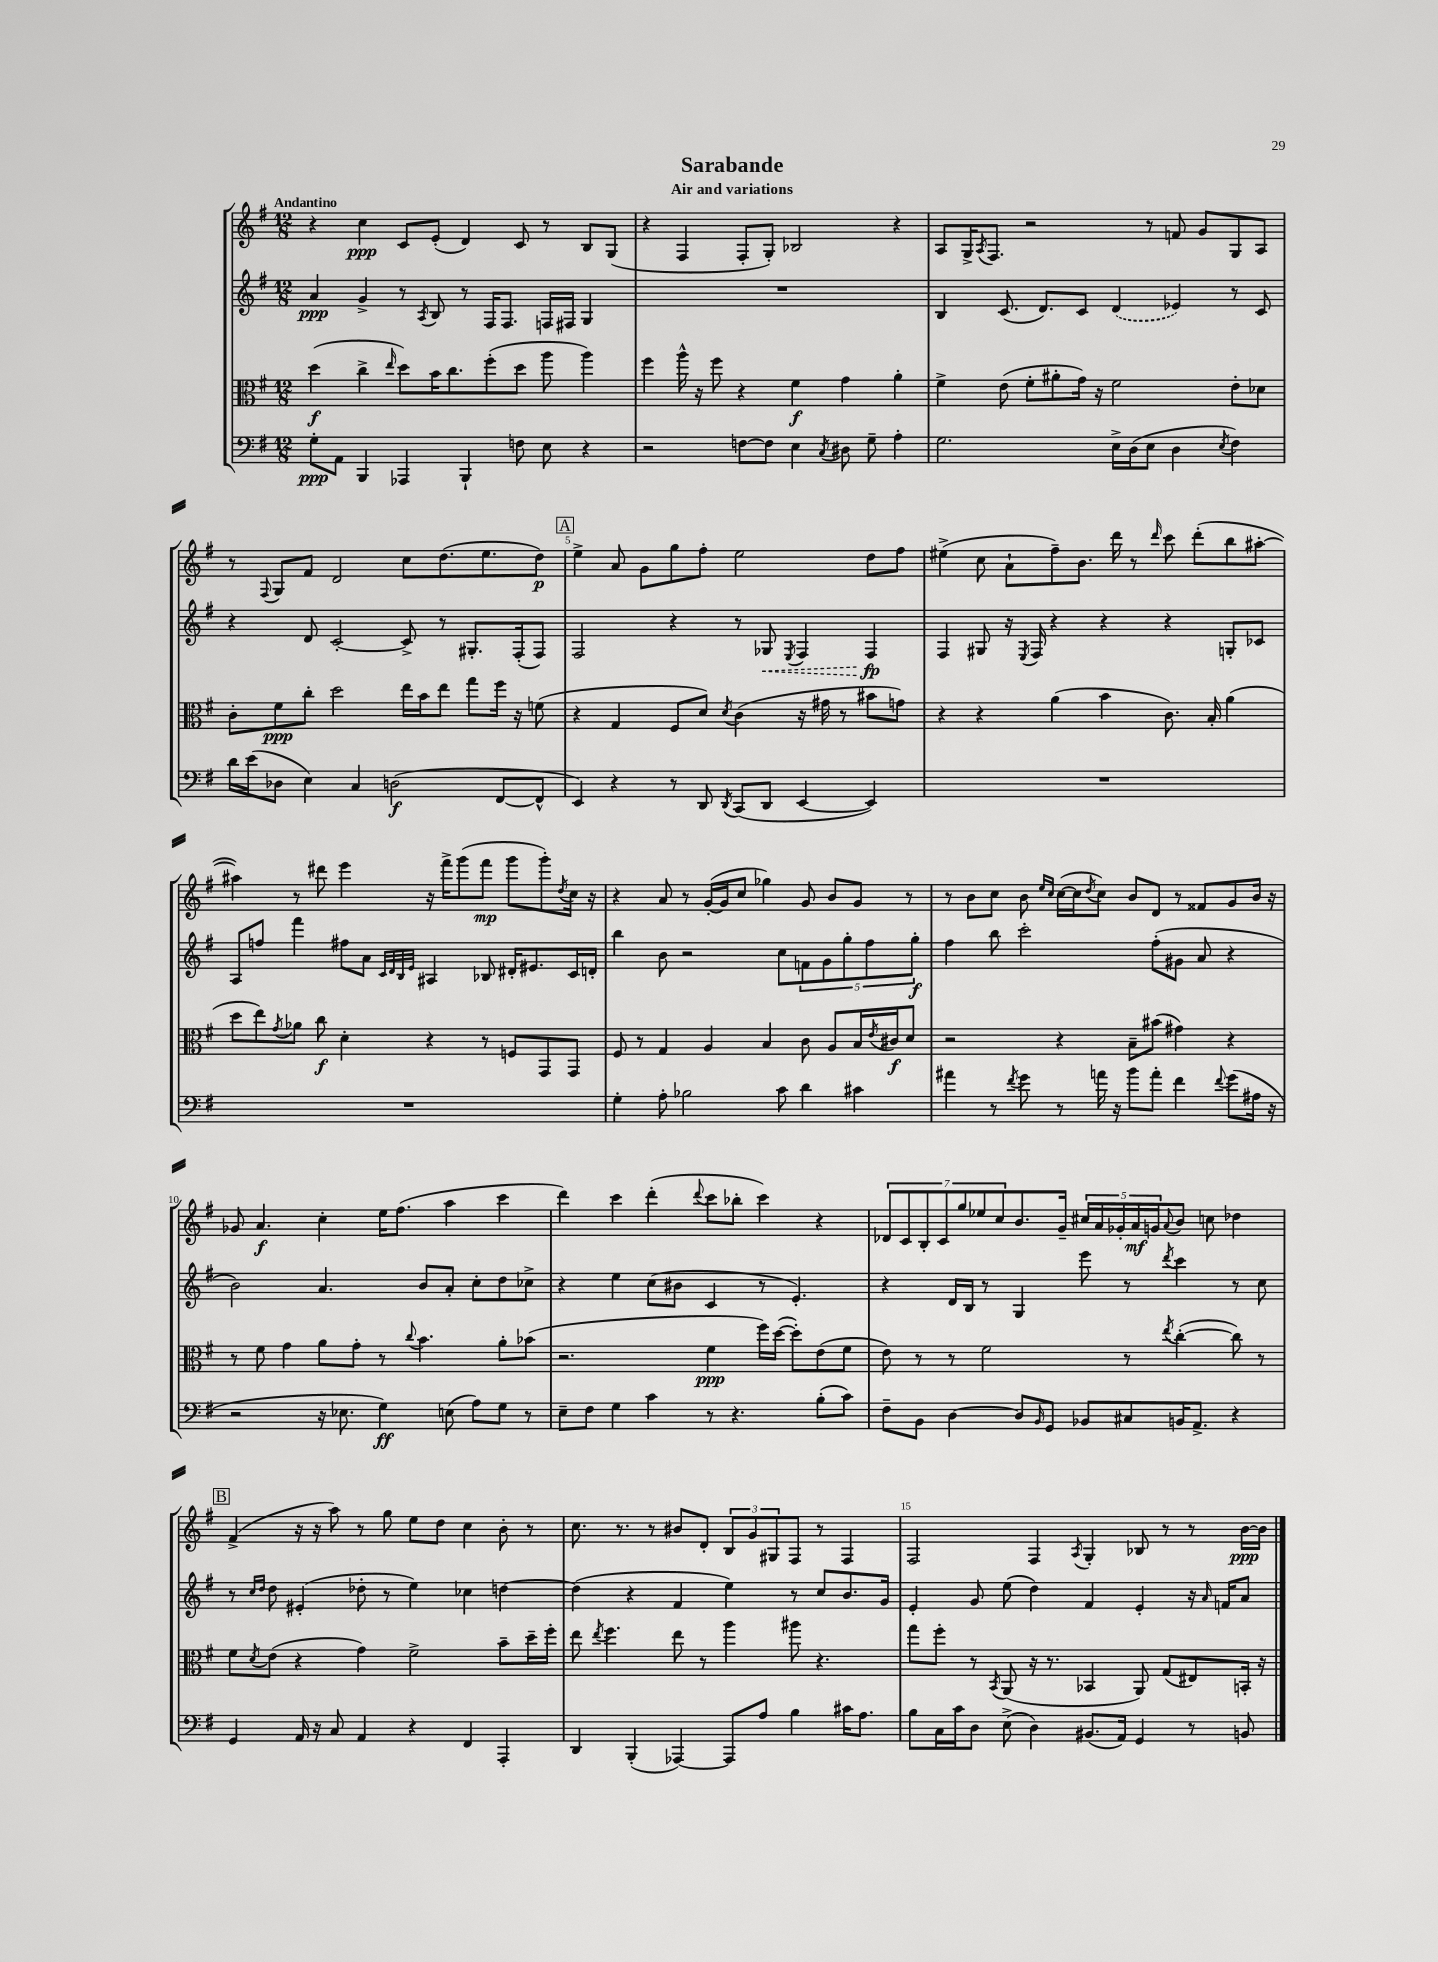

**kern	**dynam	**kern	**dynam	**kern	**dynam	**kern	**dynam
*part4	*part4	*part3	*part3	*part2	*part2	*part1	*part1
*staff4	*staff4	*staff3	*staff3	*staff2	*staff2	*staff1	*staff1
*clefF4	*	*clefC3	*	*clefG2	*	*clefG2	*
*k[f#]	*	*k[f#]	*	*k[f#]	*	*k[f#]	*
*M12/8	*	*M12/8	*	*M12/8	*	*M12/8	*
=1	=1	=1	=1	=1	=1	=1	=1
!	!	!	!	!	!	!LO:TX:a:B:t=Andantino	!
8G'\L	ppp	(4dd\	f	4a/	ppp	4r	.
8AA\J	.	.	.	.	.	.	.
4BBB/	.	4cc^\	.	4g^/	.	4cc\	ppp
.	.	16qqee/	.	.	.	.	.
4AAA-X/	.	8dd\L)	.	8r	.	8c/L	.
.	.	.	.	8qA/	.	.	.
.	.	16b\K	.	8B/	.	(8e'/J	.
.	.	8.cc\	.	.	.	.	.
4BBB`/	.	.	.	8r	.	4d/)	.
.	.	(8ff#'\	.	16F#/KL	.	.	.
.	.	.	.	8.F#/J	.	.	.
8Fn\	.	8dd\J	.	.	.	8c/	.
8E\	.	8aa\	.	16Fn/LL	.	8r	.
.	.	.	.	16F#X/JJ	.	.	.
4r	.	4aa\)	.	4G/	.	8B/L	.
.	.	.	.	.	.	(8G/J	.
=2	=2	=2	=2	=2	=2	=2	=2
2r	.	4ff#\	.	1.r	.	4r	.
.	.	16aa^^\	.	.	.	4F#/	.
.	.	16r	.	.	.	.	.
.	.	8ff#\	.	.	.	.	.
[8Fn\L	.	4r	.	.	.	8F#'/L	.
8F\J]	.	.	.	.	.	8G'/J)	.
4E\	.	4f#\	f	.	.	2B-X/	.
8qC/	.	.	.	.	.	.	.
8D#X\	.	4g\	.	.	.	.	.
8G~\	.	.	.	.	.	.	.
4A'\	.	4a'\	.	.	.	4r	.
=3	=3	=3	=3	=3	=3	=3	=3
2.G\	.	4f#^\	.	4B/	.	8A/L	.
.	.	.	.	.	.	16G^/K	.
.	.	.	.	.	.	8qA/	.
.	.	.	.	.	.	8.F#/J	.
.	.	(8e\	.	(8.c/	.	.	.
.	.	8f#'\L	.	.	.	2r	.
.	.	.	.	8.d/L)	.	.	.
.	.	8a#X'\	.	.	.	.	.
.	.	16g\Jk)	.	8c/J	.	.	.
.	.	16r	.	.	.	.	.
16E^\LL	.	2f#\	.	(4d/	.	.	.
(16D\J	.	.	.	.	.	.	.
8E\J	.	.	.	.	.	8r	.
4D\	.	.	.	4e-X/)	.	8fn/	.
.	.	.	.	.	.	8g/L	.
8qE/	.	.	.	.	.	.	.
4F#\)	.	8e'\L	.	8r	.	8G/	.
.	.	8d-X\J	.	8c/	.	8A/J	.
!!LO:LB:g=z
=4	=4	=4	=4	=4	=4	=4	=4
16d\LL	.	8c'\L	.	4r	.	8r	.
(16e\J	.	.	.	.	.	.	.
.	.	.	.	.	.	8qqF#/	.
8D-X\J	.	8f#\	ppp	.	.	8G/L	.
4E\)	.	8cc'\J	.	8d/	.	8f#/J	.
.	.	2dd\	.	[2c'/	.	2d/	.
4C/	.	.	.	.	.	.	.
(2Dn\	f	.	.	.	.	.	.
.	.	16ee\LL	.	8c^/]	.	8cc\L	.
.	.	16b\J	.	.	.	.	.
.	.	8ee\J	.	8r	.	(8.dd\	.
.	.	8gg\L	.	8.G#X'/L	.	.	.
.	.	.	.	.	.	8.ee\	.
[8FF#/L	.	16ff#\Jk	.	.	.	.	.
.	.	16r	.	(16F#'/k	.	.	.
8FF#^^/J]	.	(8fn\	.	8F#/J)	.	8dd\J)	p
!!LO:REH:place=s1:t=A
=5	=5	=5	=5	=5	=5	=5	=5
4EE/)	.	4r	.	2F#/	.	4ee^\	.
4r	.	4G/	.	.	.	8a/	.
.	.	.	.	.	.	8g\L	.
8r	.	8F#/L	.	4r	.	8gg\	.
8DD/	.	8d/J)	.	.	.	8ff#'\J	.
8qDD/	.	8qd/	.	.	.	.	.
(8CC/L	.	(4c\	.	8r	.	2ee\	.
!	!	!	!	!	!LO:HP:b	!	!
8DD/J	.	.	.	8G-X/	<	.	.
.	.	.	.	8qE/	.	.	.
[4EE/	.	16r	.	4F#/	.	.	.
.	.	16g#X\	.	.	.	.	.
.	.	8r	.	.	.	.	.
4EE/])	.	8b#X\L	.	4F#/	fp	8dd\L	.
.	.	8gn\J)	.	.	.	8ff#\J	.
.	.	.	.	.	[	.	.
=6	=6	=6	=6	=6	=6	=6	=6
1.r	.	4r	.	4F#/	.	(4ee#X^\	.
.	.	4r	.	8G#X/	.	8cc\	.
.	.	.	.	16r	.	8a`\L	.
.	.	.	.	8qE/	.	.	.
.	.	.	.	16F#/	.	.	.
.	.	(4a\	.	4r	.	8ff#~\)	.
.	.	.	.	.	.	8.b\J	.
.	.	4b\	.	4r	.	.	.
.	.	.	.	.	.	16ddd\	.
.	.	.	.	.	.	8r	.
.	.	.	.	.	.	16qqddd/	.
.	.	8.c\)	.	4r	.	8ccc\	.
.	.	.	.	.	.	(8ddd'\L	.
.	.	16B'/	.	.	.	.	.
.	.	(4a\	.	8Gn'/L	.	8bb\	.
.	.	.	.	8c-X/J	.	[8aa#X'\J	.
!!LO:LB:g=z
=7	=7	=7	=7	=7	=7	=7	=7
1.r	.	8dd\L	.	8A/L	.	4aa#X\])	.
.	.	8ee\)	.	8ffn/J	.	.	.
.	.	8qg/	.	.	.	.	.
.	.	8a-X\J	.	4fff#\	.	8r	.
.	.	8cc\	f	.	.	8ddd#X\	.
.	.	4d'\	.	8ff#X\L	.	4eee\	.
.	.	.	.	8a\J	.	.	.
.	.	.	.	32qqc/LLL	.	.	.
.	.	.	.	32qqd/	.	.	.
.	.	.	.	32qqB/	.	.	.
.	.	.	.	32qqe/JJJ	.	.	.
.	.	4r	.	4A#X/	.	16r	.
.	.	.	.	.	.	16fff#^\KL	.
.	.	.	.	.	.	(8ggg\	.
.	.	8r	.	8B-X/	.	8fff#\J	mp
.	.	8Fn/L	.	16d#X'/KL	.	8ggg\L	.
.	.	.	.	8.e#X/	.	.	.
.	.	8GG/	.	.	.	8ggg'\)	.
.	.	.	.	.	.	8qdd/	.
.	.	8GG/J	.	16c/L	.	16cc\Jk	.
.	.	.	.	16dn'/JJ	.	16r	.
=8	=8	=8	=8	=8	=8	=8	=8
4G'\	.	8F#/	.	4bb\	.	4r	.
.	.	8r	.	.	.	.	.
8A'\	.	4G/	.	8b\	.	8a/	.
2B-X\	.	.	.	2r	.	8r	.
.	.	4A/	.	.	.	([16g'/LL	.
.	.	.	.	.	.	16g/J]	.
.	.	.	.	.	.	8cc/J	.
.	.	4B/	.	.	.	4gg-X\)	.
8c\	.	.	.	8cc\L	.	.	.
4d\	.	8c\	.	10fn\	.	8g/	.
.	.	.	.	10g\	.	.	.
.	.	8A/L	.	.	.	8b/L	.
.	.	.	.	10gg'\	.	.	.
4c#X\	.	16B/L	.	.	.	8g/J	.
.	.	.	.	10ff#\	.	.	.
.	.	8qe/	.	.	.	.	.
.	.	16c#X/J	f	.	.	.	.
.	.	8d/J	.	.	.	8r	.
.	.	.	.	10gg'\J	f	.	.
=9	=9	=9	=9	=9	=9	=9	=9
4a#X\	.	2r	.	4ff#\	.	8r	.
.	.	.	.	.	.	8b\L	.
8r	.	.	.	8bb\	.	8cc\J	.
8qf#/	.	.	.	.	.	.	.
8g\	.	.	.	2ccc'\	.	8b\	.
.	.	.	.	.	.	16qqee/LL	.
.	.	.	.	.	.	16qqcc/JJ	.
8r	.	4r	.	.	.	([16cc\LL	.
.	.	.	.	.	.	16cc\J]	.
.	.	.	.	.	.	8qdd/	.
16an\	.	.	.	.	.	8cc\J)	.
16r	.	.	.	.	.	.	.
8b\L	.	8B~\L	.	.	.	8b/L	.
8a'\J	.	(8b#X\J	.	(8ff#'\L	.	8d/J	.
4f#\	.	4g#X\)	.	8g#X\J	.	8r	.
.	.	.	.	8a/	.	8f##X/L	.
8qqf#/	.	.	.	.	.	.	.
(8g\L	.	4r	.	4r	.	8g/	.
16A#X\Jk	.	.	.	.	.	16b/Jk	.
16r	.	.	.	.	.	16r	.
!!LO:LB:g=z
=10	=10	=10	=10	=10	=10	=10	=10
2r	.	8r	.	2b\)	.	8g-X/	.
.	.	8f#\	.	.	.	4.a/	f
.	.	4g\	.	.	.	.	.
16r	.	8a\L	.	4.a/	.	4cc'\	.
8.E-X\	.	.	.	.	.	.	.
.	.	8g'\J	.	.	.	.	.
4G\)	ff	8r	.	.	.	16ee\KL	.
.	.	.	.	.	.	(8.ff#\J	.
.	.	8qqcc/	.	.	.	.	.
.	.	4.b\	.	8b/L	.	.	.
(8En\	.	.	.	8a'/J	.	4aa\	.
8A\L)	.	.	.	8cc'\L	.	.	.
8G\J	.	8a'\L	.	8dd\	.	4ccc\	.
8r	.	(8b-X\J	.	8cc-X^\J	.	.	.
=11	=11	=11	=11	=11	=11	=11	=11
8E~\L	.	2.r	.	4r	.	4ddd\)	.
8F#\J	.	.	.	.	.	.	.
4G\	.	.	.	4ee\	.	4ccc\	.
4c\	.	.	.	(8cc\L	.	(4ddd'\	.
.	.	.	.	8b#X\J	.	.	.
.	.	.	.	.	.	8qqddd/	.
8r	.	4f#\	ppp	4c/	.	8ccc\L	.
4.r	.	.	.	.	.	8bb-X'\J	.
.	.	16ff#\LL)	.	8r	.	4ccc\)	.
.	.	([16dd\JJ	.	.	.	.	.
.	.	8dd'\L])	.	4.e'/)	.	.	.
(8B'\L	.	(8e\	.	.	.	4r	.
8c\J)	.	8f#\J	.	.	.	.	.
=12	=12	=12	=12	=12	=12	=12	=12
8F#~\L	.	8e\)	.	4r	.	14d-X/L	.
.	.	.	.	.	.	14c/	.
8BB\J	.	8r	.	.	.	.	.
.	.	.	.	.	.	14B'/	.
.	.	.	.	.	.	14c/	.
[4D\	.	8r	.	16d/LL	.	.	.
.	.	.	.	.	.	14gg/	.
.	.	.	.	16B/JJ	.	.	.
.	.	.	.	.	.	14ee-X/	.
.	.	2f#\	.	8r	.	.	.
.	.	.	.	.	.	14cc/	.
8D/L]	.	.	.	4G/	.	8.b/	.
16qqBB/	.	.	.	.	.	.	.
8GG/J	.	.	.	.	.	.	.
.	.	.	.	.	.	16g~/Jk	.
8BB-X/L	.	.	.	8eee\	.	20cc#X/LL	.
.	.	.	.	.	.	20a/	.
.	.	.	.	.	.	20g-X'/	.
8C#X/	.	8r	.	8r	.	.	.
.	.	.	.	.	.	20a/	mf
.	.	.	.	.	.	20gn/J	.
.	.	8qee/	.	8qddd/	.	8qqa/	.
16BBn/K	.	([4cc'\	.	4ccc\	.	8b/J	.
8.AA^/J	.	.	.	.	.	.	.
.	.	.	.	.	.	8ccn\	.
4r	.	8cc\])	.	8r	.	4dd-X\	.
.	.	8r	.	8cc\	.	.	.
!!LO:LB:g=z
!!LO:REH:place=s1:t=B
=13	=13	=13	=13	=13	=13	=13	=13
4GG/	.	8f#\L	.	8r	.	(4f#^/	.
.	.	.	.	16qqcc/LL	.	.	.
.	.	8qd/	.	16qqdd/JJ	.	.	.
.	.	(8e\J	.	8dd\	.	.	.
16AA/	.	4r	.	(4e#X'/	.	16r	.
16r	.	.	.	.	.	16r	.
8C/	.	.	.	.	.	8aa\)	.
4AA/	.	4g\)	.	8dd-X'\	.	8r	.
.	.	.	.	8r	.	8gg\	.
4r	.	2f#^\	.	4ee\)	.	8ee\L	.
.	.	.	.	.	.	8dd\J	.
4FF#/	.	.	.	4cc-X\	.	4cc\	.
4AAA'/	.	8b~\L	.	[4ddn\	.	8b'\	.
.	.	16dd~\L	.	.	.	8r	.
.	.	16ff#'\JJ	.	.	.	.	.
=14	=14	=14	=14	=14	=14	=14	=14
4DD/	.	8ee\	.	(4dd\]	.	8.cc\	.
.	.	8qee/	.	.	.	.	.
.	.	4.ff#\	.	.	.	.	.
.	.	.	.	.	.	8.r	.
(4BBB'/	.	.	.	4r	.	.	.
.	.	.	.	.	.	8r	.
[4AAA-X/)	.	8ee\	.	4f#/	.	8b#X/L	.
.	.	8r	.	.	.	8d'/J	.
8AAA-/L]	.	4aa\	.	4ee\)	.	12B/L	.
.	.	.	.	.	.	12g/	.
8A/J	.	.	.	.	.	.	.
.	.	.	.	.	.	12G#X/	.
4B\	.	8aa#X\	.	8r	.	8F#/J	.
.	.	4.r	.	8cc/L	.	8r	.
16c#X\KL	.	.	.	8.b/	.	4F#/	.
8.A\J	.	.	.	.	.	.	.
.	.	.	.	16g/Jk	.	.	.
=15	=15	=15	=15	=15	=15	=15	=15
8B\L	.	8gg\L	.	4e'/	.	2F#/	.
16C\L	.	8ff#'\J	.	.	.	.	.
16c\J	.	.	.	.	.	.	.
8D\J	.	8r	.	8g/	.	.	.
.	.	8qBB/	.	.	.	.	.
(8E^\	.	(8AA/	.	(8ee\	.	.	.
4D\)	.	16r	.	4dd\)	.	4F#/	.
.	.	8.r	.	.	.	.	.
.	.	.	.	.	.	8qA/	.
(8.BB#X/L	.	4BB-X/	.	4f#/	.	4G'/	.
16AA/Jk)	.	.	.	.	.	.	.
4GG/	.	8AA/)	.	4e'/	.	8B-X/	.
.	.	(8G/L	.	.	.	8r	.
8r	.	8E#X/)	.	16r	.	8r	.
.	.	.	.	16qqa/	.	.	.
.	.	.	.	16fn/KL	.	.	.
8BBn/	.	16BBn'/Jk	.	8a/J	.	[16b\LL	ppp
.	.	16r	.	.	.	16b\JJ]	.
==	==	==	==	==	==	==	==
*-	*-	*-	*-	*-	*-	*-	*-
